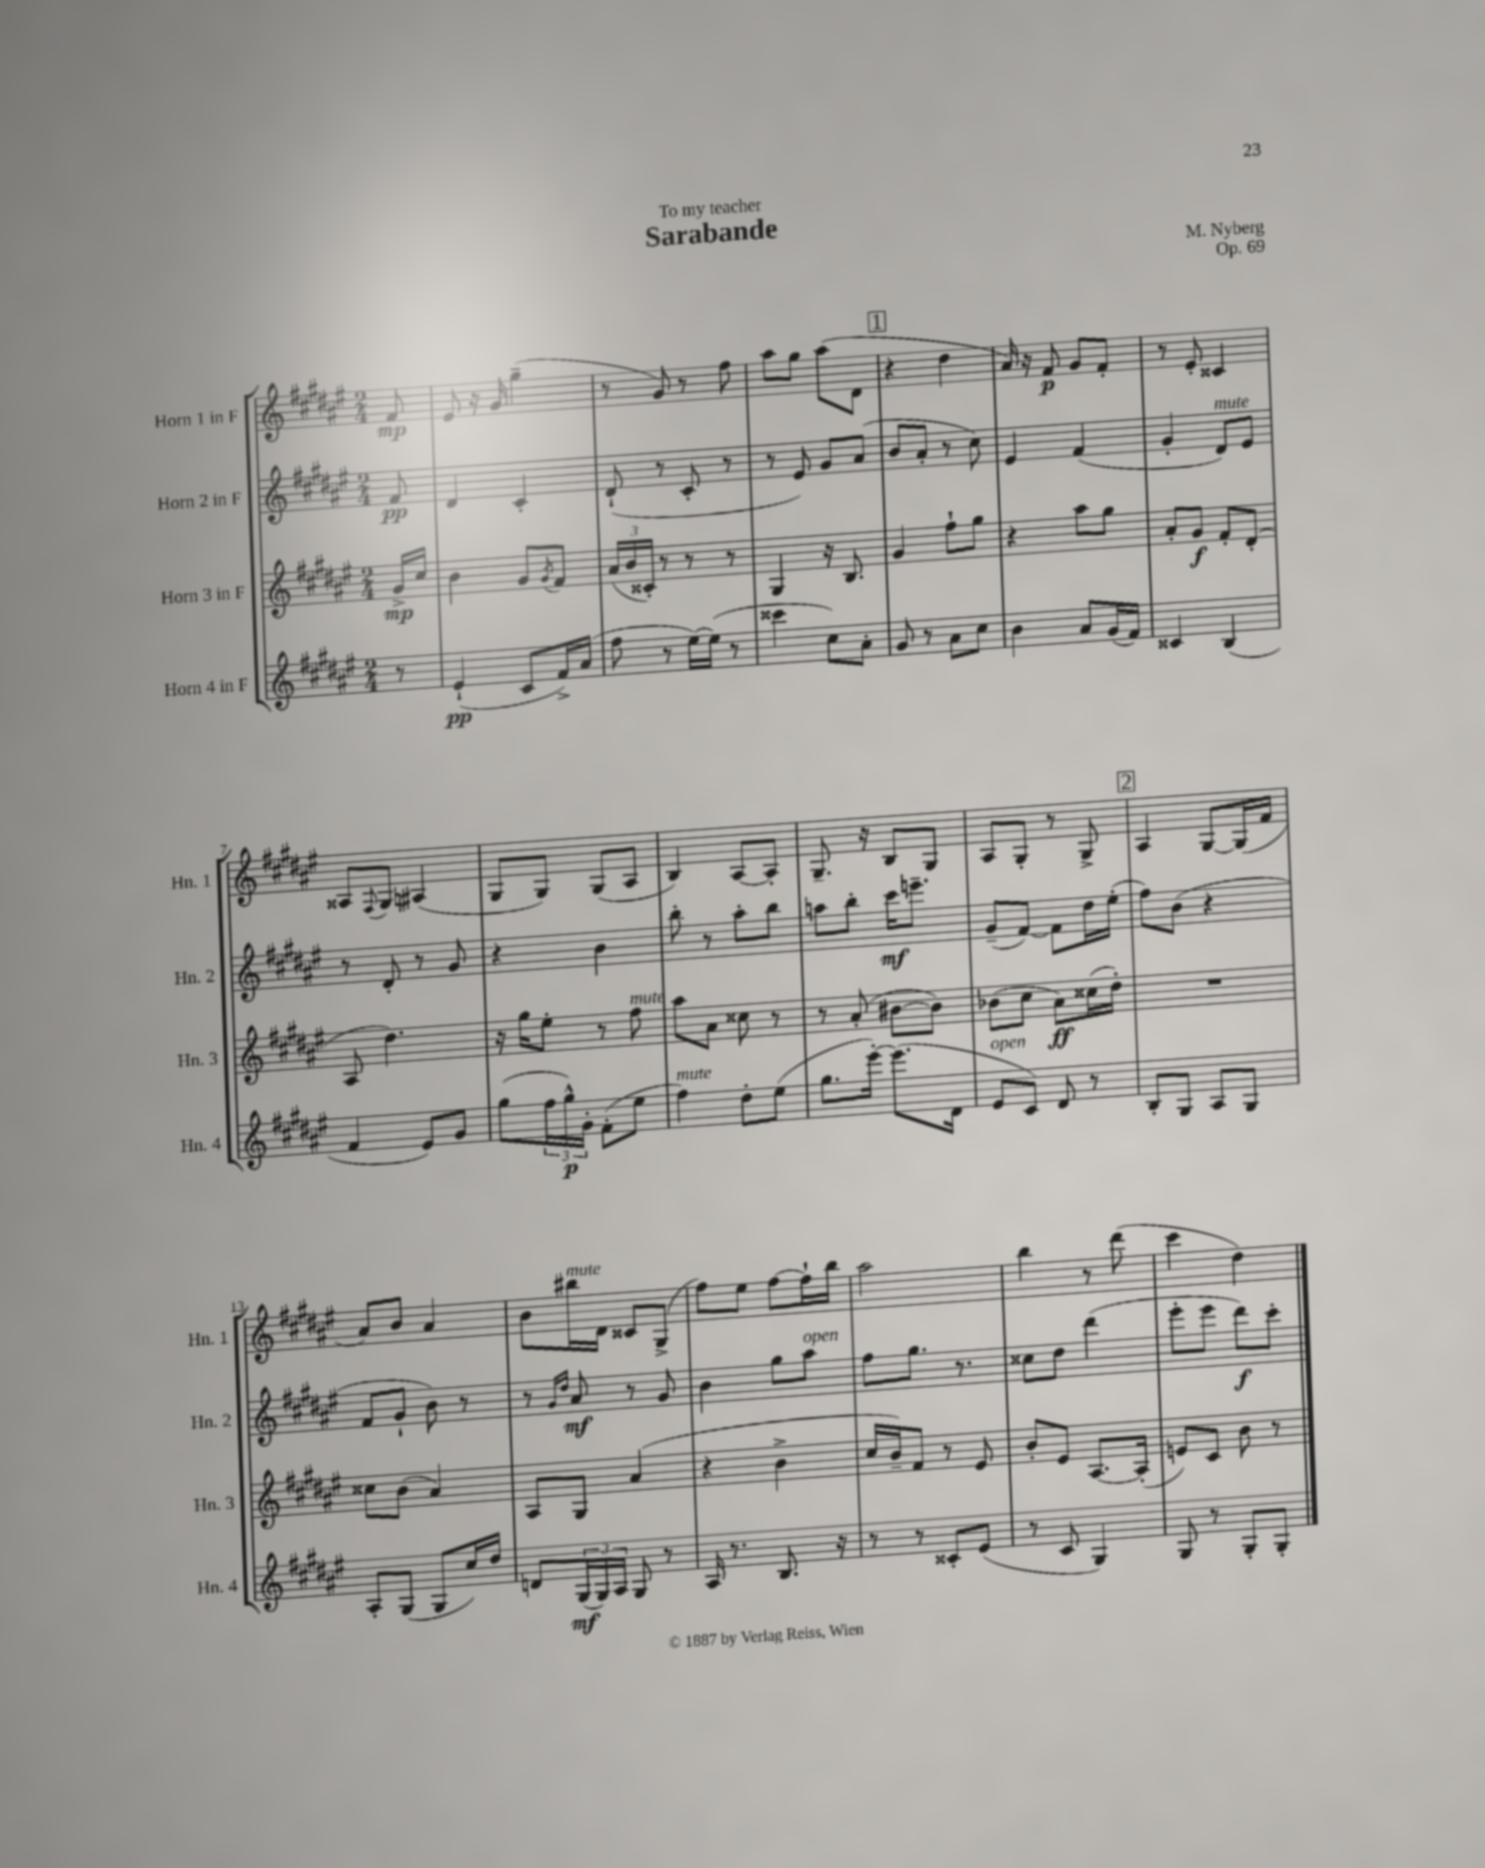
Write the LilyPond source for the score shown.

\header { title = "Sarabande" composer = "M. Nyberg" dedication = "To my teacher" opus = "Op. 69" }
<<
\new StaffGroup <<
\new Staff = "s0" \with { instrumentName = "Horn 1 in F" shortInstrumentName = "Hn. 1" } {
    \clef treble \key fis \major \numericTimeSignature \time 2/4 \partial 8
    fis'8\mp |
    eis'8 r16 gis'16 gis''4--( |
    r8 gis'8) r8 fis''8 |
    ais''8 gis''8 ais''8( dis'8 |
    \mark \markup { \box "1" } r4 dis''4 |
    ais'16) r16 fis'8\p gis'8 fis'8-. |
    r8 eis'8-. cisis'4 |
    aisis8 \appoggiatura { fis8 } gis8 ais4( |
    gis8 gis8) gis8( ais8 |
    b4) ais8~ ais8-. |
    gis8.-- r16 b8 gis8 |
    ais8 gis8-. r8 gis8-> |
    \mark \markup { \box "2" } ais4 gis8~ gis16( fis'16 |
    ais'8) b'8 ais'4 |
    b'8 bis''16^\markup { \italic "mute" } dis'16 cisis'8 gis8->( |
    fis''8) eis''8 fis''8~ fis''16-! b''16 |
    ais''2 |
    b''4 r8 dis'''8( |
    cis'''4 dis''4) \bar "|." |
}
\new Staff = "s1" \with { instrumentName = "Horn 2 in F" shortInstrumentName = "Hn. 2" } {
    \clef treble \key fis \major \numericTimeSignature \time 2/4 \partial 8
    fis'8\pp |
    dis'4 cis'4-. |
    dis'8-!( r8 cis'8-. r8 |
    r8 eis'8) gis'8 ais'8( |
    \mark \markup { \box "1" } b'8 ais'8-. r8 cis''8) |
    eis'4 fis'4( |
    gis'4-. dis'8^\markup { \italic "mute" }) eis'8 |
    r8 dis'8-. r8 gis'8 |
    r4 b'4 |
    b''8-. r8 ais''8-. b''8 |
    a''8 b''8-. cis'''16\mf e'''8.-- |
    gis'8--( fis'8~) fis'8 dis''16 eis''16-.( |
    \mark \markup { \box "2" } fis''8) b'8( r4 |
    fis'8 gis'8-! b'8) r8 |
    r8 \grace { gis'16 dis''16 } ais'8\mf r8 gis'8 |
    b'4 gis''8 ais''8^\markup { \italic "open" } |
    fis''8 gis''8. r8. |
    cisis''8 dis''8 dis'''4( |
    eis'''8-. eis'''8 dis'''8\f) cis'''8-. \bar "|." |
}
\new Staff = "s2" \with { instrumentName = "Horn 3 in F" shortInstrumentName = "Hn. 3" } {
    \clef treble \key fis \major \numericTimeSignature \time 2/4 \partial 8
    gis'16->\mp cis''16 |
    b'4 gis'8 \acciaccatura { gis'8 } fis'8 |
    \tuplet 3/2 { ais'16( b'16 cisis'16-.) } r8 r8 r8 |
    gis4 r16 b8. |
    \mark \markup { \box "1" } gis'4 fis''8-! gis''8 |
    r4 ais''8 gis''8 |
    ais'8-. gis'8\f fis'8-. dis'8-.( |
    ais8 dis''4.) |
    r16 gis''16 eis''8-. r8 fis''8^\markup { \italic "mute" } |
    ais''8 ais'8 cisis''8 r8 |
    r8 ais'8-.( bis'8~ bis'8) |
    bes'8( cis''8 ais'8\ff) cisis''16( dis''16-.) |
    \mark \markup { \box "2" } R2 |
    cisis''8 b'8( ais'4) |
    ais8 gis8 ais'4( |
    r4 b'4-> |
    cis''16 b'16--) fis'8 r8 eis'8 |
    b'8-. eis'8 ais8.~ ais16-.( |
    e'8) cis'8 b'8 r8 \bar "|." |
}
\new Staff = "s3" \with { instrumentName = "Horn 4 in F" shortInstrumentName = "Hn. 4" } {
    \clef treble \key fis \major \numericTimeSignature \time 2/4 \partial 8
    r8 |
    eis'4-!\pp( cis'8 fis'16->) ais'16( |
    fis''8 r8 eis''16~) eis''16( r8 |
    cisis'''4 cis''8) ais'8-. |
    \mark \markup { \box "1" } gis'8 r8 ais'8 cis''8 |
    b'4 ais'8 gis'16( fis'16) |
    cisis'4 b4( |
    fis'4 eis'8) gis'8 |
    gis''8( \tuplet 3/2 { fis''16 gis''16-^\p) gis'16-. } fis'8-.( eis''8 |
    fis''4^\markup { \italic "mute" }) dis''8-. eis''8( |
    gis''8. eis'''16~-.) eis'''8.( dis'16 |
    eis'8^\markup { \italic "open" } cis'8) dis'8 r8 |
    \mark \markup { \box "2" } b8-. gis8 ais8 gis8 |
    ais8-. gis8( gis8 cis''16) dis''16 |
    d'8 \tuplet 3/2 { gis16\mf( gis16) ais16 } gis8 r8 |
    ais16 r8. b8. r16 |
    r8 r8 cisis'8-. eis'8( |
    r8 cis'8 gis4) |
    gis8 r8 gis8-. gis8-. \bar "|." |
}
>>
>>
